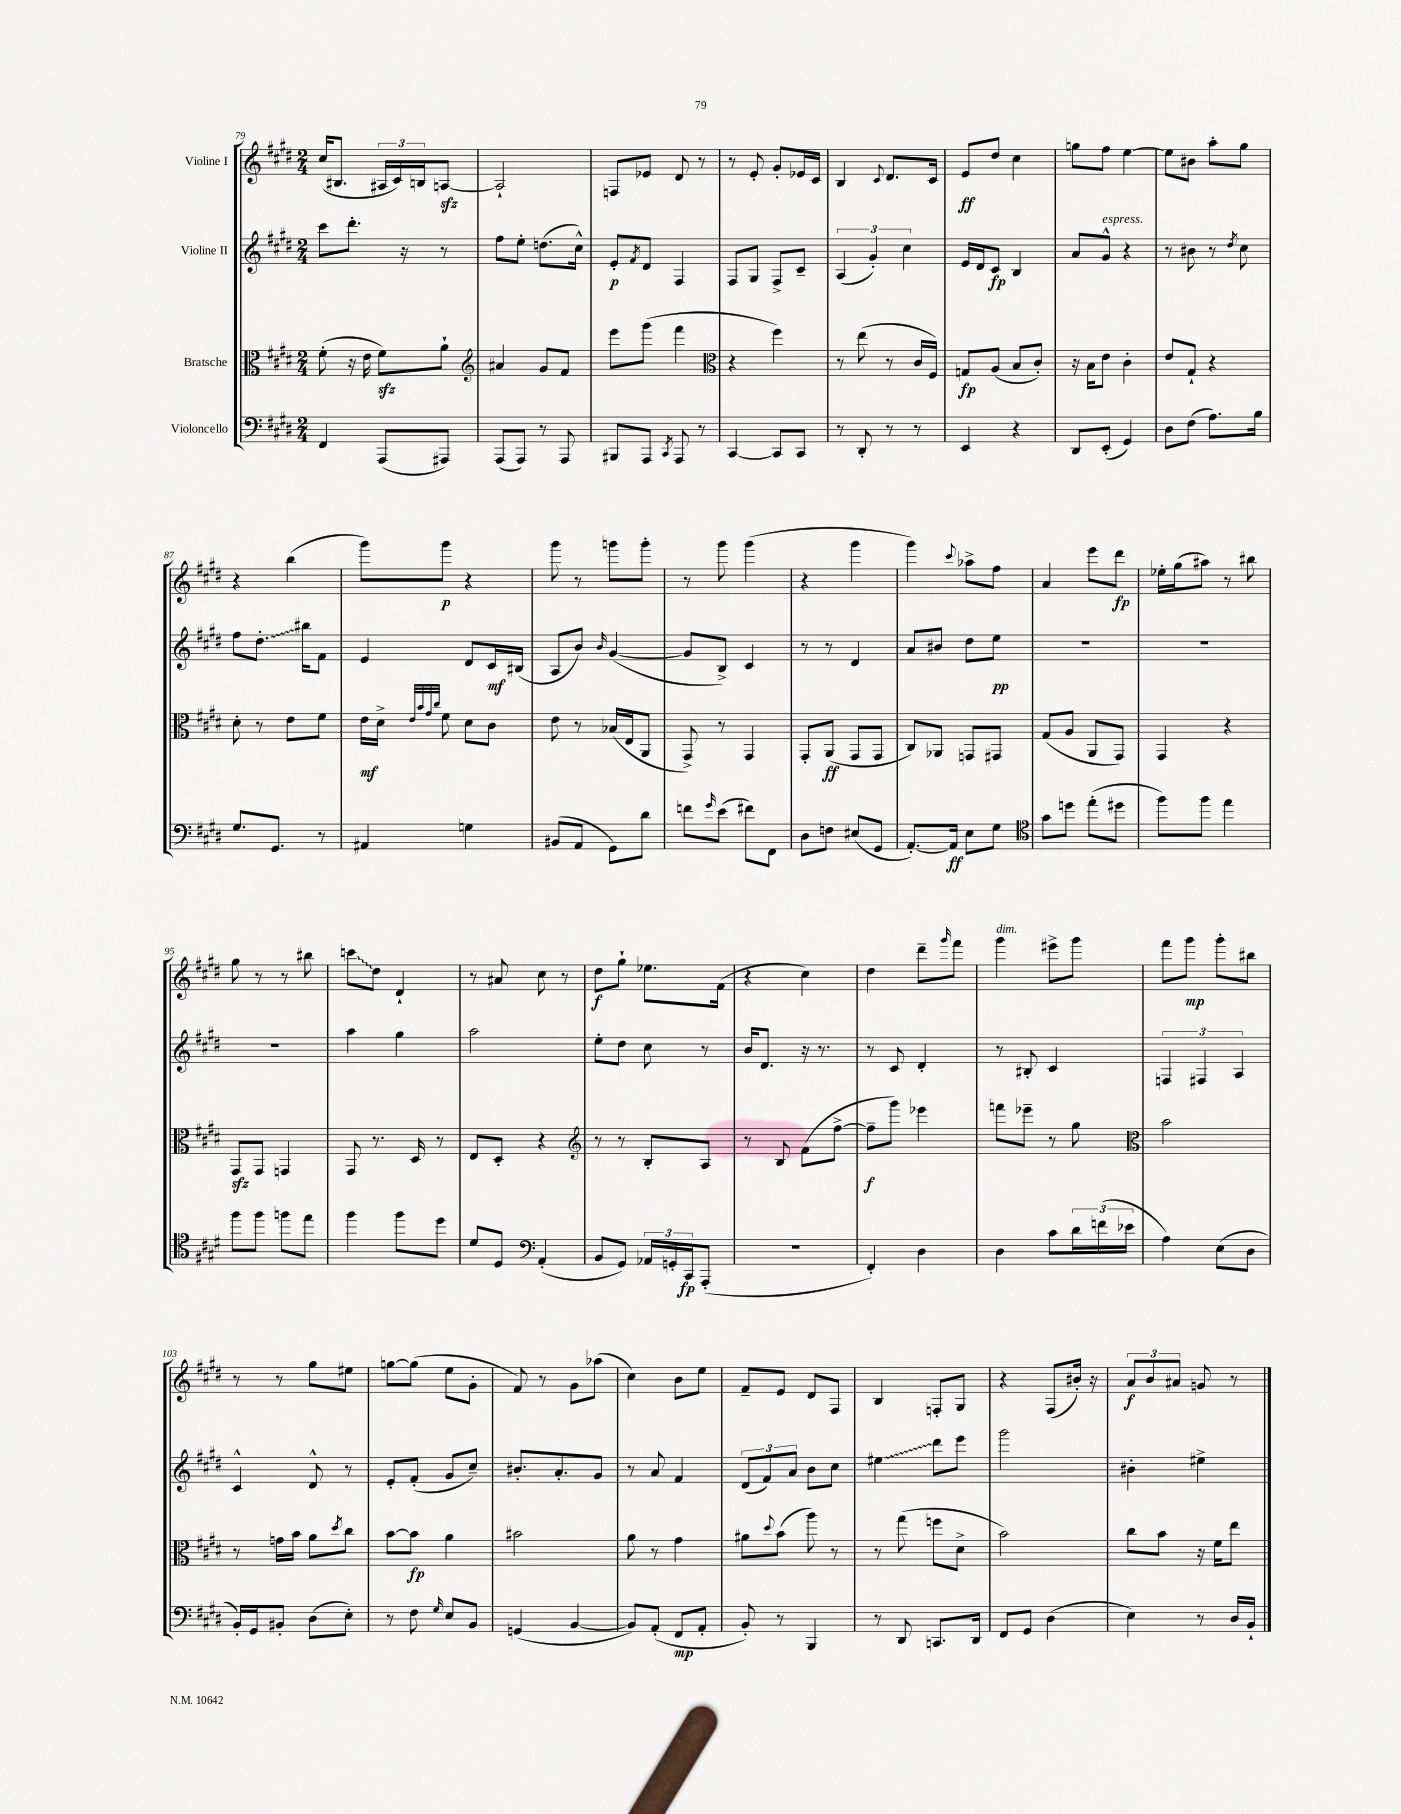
<<
\new StaffGroup <<
\new Staff = "s0" \with { instrumentName = "Violine I" } {
    \clef treble \key e \major \numericTimeSignature \time 2/4
    cis''16( bis8. \tuplet 3/2 { ais16 cis'16) b16 } a8~\sfz |
    a2-! |
    f8 ees'8 dis'8 r8 |
    r8 e'8-. gis'8-. ees'16 cis'16 |
    b4 \appoggiatura { cis'8 } dis'8. cis'16 |
    e'8\ff dis''8 cis''4 |
    g''8 fis''8 e''4~ |
    e''8 bis'8 a''8-. gis''8 |
    r4 b''4( |
    gis'''8) gis'''8\p r4 |
    gis'''8 r8 g'''8 g'''8-. |
    r8 gis'''8 gis'''4( |
    r4 gis'''4 |
    gis'''4) \appoggiatura { cis'''8 } aes''8-> fis''8 |
    a'4 e'''8 dis'''8\fp |
    ees''16-. gis''16( ais''8) r8 bis''8 |
    gis''8 r8 r8 bis''8 |
    \once \override Glissando.style = #'zigzag c'''8\glissando dis''8 dis'4-! |
    r8 ais'8 cis''8 r8 |
    dis''8\f gis''8-! ees''8. fis'16( |
    r4 cis''4) |
    dis''4 dis'''8-- \grace { gis'''16 } fis'''8 |
    gis'''4^\markup { \italic "dim." } eis'''8-> gis'''8 |
    fis'''8 gis'''8\mp gis'''8-. bis''8 |
    r8 r8 gis''8 eis''8 |
    g''8~ g''8( e''8 gis'8-. |
    fis'8) r8 gis'8 aes''8( |
    cis''4) b'8 e''8 |
    fis'8-- e'8 dis'8 fis8 |
    b4 f8-. gis8 |
    r4 fis8( bis'16-.) r16 |
    \tuplet 3/2 { a'8\f b'8 ais'8 } g'8 r8 \bar "|." |
}
\new Staff = "s1" \with { instrumentName = "Violine II" } {
    \clef treble \key e \major \numericTimeSignature \time 2/4
    cis'''8 dis'''8.-. r16 r8 |
    fis''8 e''8-. d''8.( cis''16-^) |
    e'8-.\p \acciaccatura { fis'8 } dis'8 fis4 |
    fis8 gis8 fis8-> cis'8-- |
    \tuplet 3/2 { a4( gis'4-.) cis''4 } |
    e'16 dis'16 cis'8\fp b4 |
    a'8 gis'8-^^\markup { \italic "espress." } r4 |
    r8 bis'8 r8 \acciaccatura { dis''8 } cis''8 |
    fis''8 \once \override Glissando.style = #'zigzag dis''8.-.\glissando bis''16 fis'8 |
    e'4 dis'8 cis'16\mf bis16( |
    a8 b'8) \grace { b'16 } gis'4~( |
    gis'8 b8->) cis'4 |
    r8 r8 dis'4 |
    a'8 bis'8 dis''8 e''8\pp |
    R2 |
    R2 |
    R2 |
    a''4 gis''4 |
    a''2 |
    e''8-. dis''8 cis''8 r8 |
    b'16 dis'8. r16 r8. |
    r8 cis'8 dis'4-. |
    r8 bis8-. cis'4 |
    \tuplet 3/2 { f4 fis4 a4 } |
    cis'4-^ dis'8-^ r8 |
    e'8-. fis'8-.( gis'8 cis''8--) |
    bis'8.-. a'8.-. gis'8 |
    r8 a'8 fis'4 |
    \tuplet 3/2 { dis'8( fis'8) a'8 } b'8 cis''8 |
    \once \override Glissando.style = #'zigzag eis''4\glissando dis'''8 e'''8 |
    gis'''2 |
    bis'4-. eis''4-> \bar "|." |
}
\new Staff = "s2" \with { instrumentName = "Bratsche" } {
    \clef alto \key e \major \numericTimeSignature \time 2/4
    fis'8-.( r16 e'16 fis'8\sfz) a'8-! |
    \clef treble ais'4 gis'8 fis'8 |
    e'''8 gis'''8( fis'''4 |
    \clef alto r4 fis''4) |
    r8 e''8( r8 cis'16 fis16) |
    g8\fp a8( b8 cis'8-.) |
    r16 b16 e'8 cis'4-. |
    e'8 gis8-! r4 |
    dis'8-. r8 e'8 fis'8 |
    e'16\mf dis'16-> \grace { e'32 b'32 gis'32 cis''32 } fis'8 dis'8 cis'8 |
    e'8 r8 bes16( e16 a,8 |
    gis,8->) r8 gis,4 |
    gis,8-. a,8\ff( gis,8 gis,8 |
    cis8) aes,8 g,8 gis,8 |
    gis8( a8 a,8 gis,8) |
    gis,4 r4 |
    gis,8\sfz gis,8 g,4 |
    gis,8 r8. dis16 r8 |
    e8 dis8-. r4 |
    \clef treble r8 r8 b8-. a8 |
    r8 b8 fis'8( fis''8~-> |
    fis''8--\f gis'''8) ees'''4 |
    f'''8 ees'''8-- r8 gis''8 |
    \clef alto b'2 |
    r8 g'16 b'16 a'8 \acciaccatura { dis''8 } cis''8 |
    b'8~ b'8\fp a'4 |
    bis'2 |
    a'8 r8 gis'4 |
    ais'8 \appoggiatura { dis''8 } b'8( a''8) r8 |
    r8 gis''8( f''8 dis'8-> |
    b'2) |
    cis''8 b'8 r16 fis'16 e''8 \bar "|." |
}
\new Staff = "s3" \with { instrumentName = "Violoncello" } {
    \clef bass \key e \major \numericTimeSignature \time 2/4
    fis,4 a,,8( ais,,8) |
    a,,8( a,,8) r8 a,,8 |
    bis,,8 a,,8 \acciaccatura { cis,8 } a,,8 r8 |
    cis,4~ cis,8 cis,8 |
    r8 dis,8-. r8 r8 |
    e,4 r4 |
    dis,8 e,8-.( gis,4) |
    dis8 fis8( a8.) b16 |
    gis8. gis,8. r8 |
    ais,4 g4 |
    bis,8( a,8 gis,8) dis'8 |
    f'8 \grace { gis'16 } e'8( fis'8) fis,8 |
    dis8 f8 eis8( gis,8 |
    a,8.~-.) a,16\ff e8 gis8 |
    \clef tenor gis'8 d''8 e''8-.( dis''8 |
    fis''8) fis''8 e''4 |
    fis''8 fis''8 f''8 e''8 |
    fis''4 fis''8 dis''8 |
    dis'8 dis8 \clef bass a,4-.( |
    b,8 gis,8) \tuplet 3/2 { aes,16 g,16-. cis,16\fp } a,,8-.( |
    R2 |
    fis,4-.) dis4 |
    dis4 cis'8 \tuplet 3/2 { dis'16 f'16( ees'16 } |
    a4) e8( dis8 |
    b,16-.) gis,16 bis,8-. dis8( e8-.) |
    r8 fis8 \grace { gis16 } e8 b,8 |
    g,4( b,4~ |
    b,8) a,8-.( fis,8\mp a,8-. |
    b,8-.) r8 b,,4 |
    r8 dis,8 c,8. dis,16 |
    fis,8 gis,8 dis4( |
    e4) r8 dis16 b,16-! \bar "|." |
}
>>
>>
\layout { \context { \Score currentBarNumber = #79 } }
